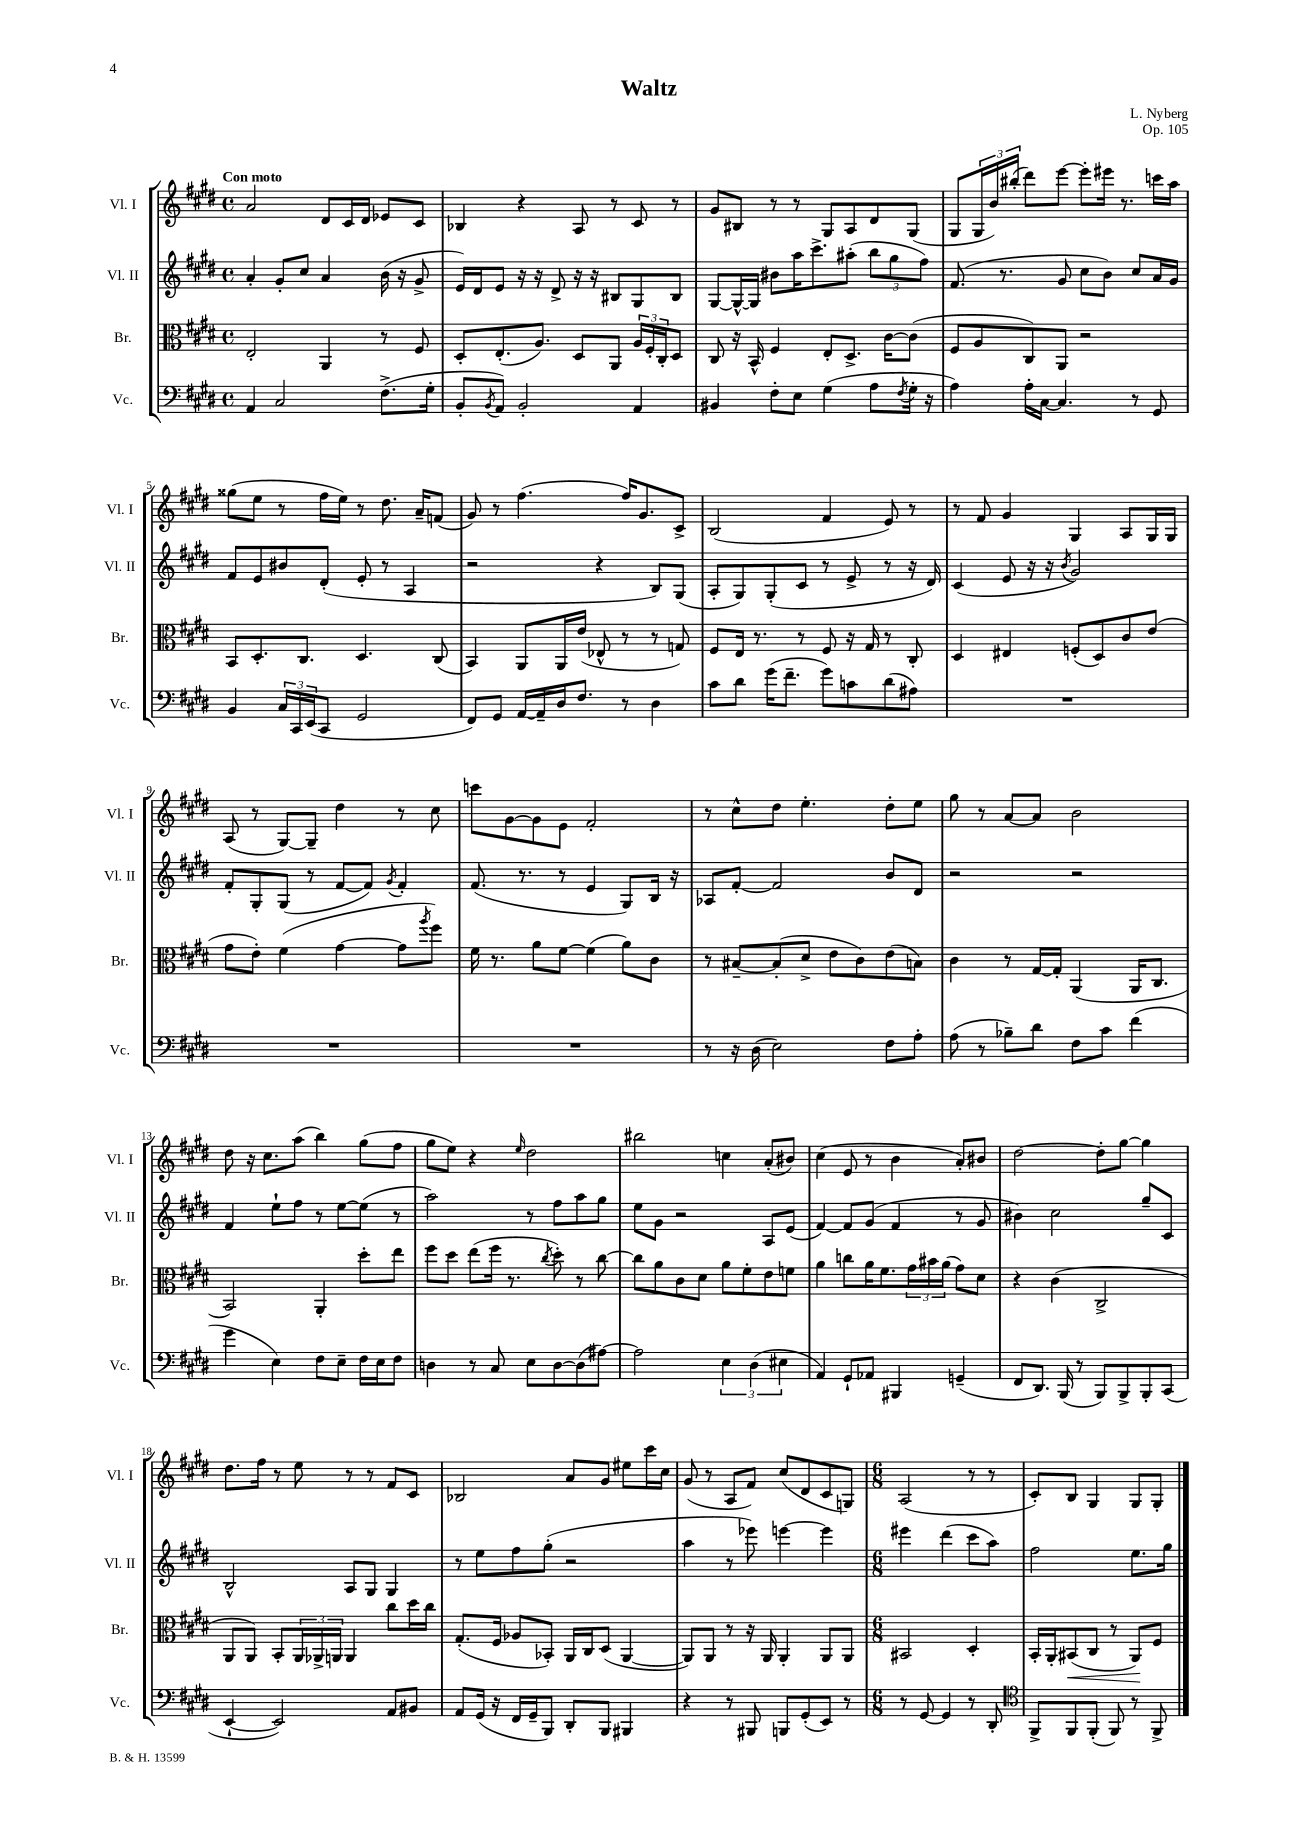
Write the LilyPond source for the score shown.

\header { title = "Waltz" composer = "L. Nyberg" opus = "Op. 105" }
<<
\new StaffGroup <<
\new Staff = "s0" \with { instrumentName = "Vl. I" shortInstrumentName = "Vl. I" } {
    \clef treble \key e \major \defaultTimeSignature \time 4/4 \tempo "Con moto"
    a'2 dis'8 cis'16 dis'16 ees'8 cis'8 |
    bes4 r4 a8 r8 cis'8 r8 |
    gis'8 bis8 r8 r8 gis8 a8 dis'8 gis8( |
    gis8 \tuplet 3/2 { gis16 b'16) bis''16-.( } dis'''8) e'''8~ e'''8-. eis'''16 r8. c'''16 a''16 |
    gisis''8( e''8 r8 fis''16 e''16) r8 dis''8. a'16-- f'8( |
    gis'8) r8 fis''4.( fis''16) gis'8. cis'8-> |
    b2( fis'4 e'8) r8 |
    r8 fis'8 gis'4 gis4 a8 gis16 gis16 |
    a8( r8 gis8~) gis8-- dis''4 r8 cis''8 |
    c'''8 gis'8~ gis'8 e'8 fis'2-. |
    r8 cis''8-^ dis''8 e''4.-. dis''8-. e''8 |
    gis''8 r8 a'8~ a'8 b'2 |
    dis''8 r16 cis''8. a''8( b''4) gis''8( fis''8 |
    gis''8 e''8) r4 \grace { e''16 } dis''2 |
    bis''2 c''4 a'8-.( bis'8) |
    cis''4( e'8 r8 b'4 a'8-.) bis'8 |
    dis''2~ dis''8-. gis''8~ gis''4 |
    dis''8. fis''16 r8 e''8 r8 r8 fis'8 cis'8 |
    bes2 a'8 gis'8 eis''8 cis'''16 cis''16 |
    gis'8( r8 a8 fis'8) cis''8( dis'8 cis'8 g8) |
    \numericTimeSignature \time 6/8 a2( r8 r8 |
    cis'8-.) b8 gis4 gis8 gis8-. \bar "|." |
}
\new Staff = "s1" \with { instrumentName = "Vl. II" shortInstrumentName = "Vl. II" } {
    \clef treble \key e \major \defaultTimeSignature \time 4/4
    a'4-. gis'8-. cis''8 a'4 b'16( r16 gis'8-> |
    e'16) dis'16 e'8 r16 r16 dis'8-> r16 r16 bis8 gis8 bis8 |
    gis8~ gis16~-^ gis16 bis'8 a''16 cis'''8.-> ais''8-.( \tuplet 3/2 { b''8 gis''8 fis''8) } |
    fis'8.( r8. gis'8 cis''8 b'8) cis''8 a'16 gis'16 |
    fis'8 e'8 bis'8 dis'8-.( e'8-. r8 a4 |
    r2 r4 b8) gis8( |
    a8-. gis8) gis8-.( cis'8 r8 e'8-> r8 r16 dis'16) |
    cis'4( e'8 r16 r16 \acciaccatura { b'8 } gis'2) |
    fis'8-. gis8-. gis8( r8 fis'8~ fis'8) \acciaccatura { gis'8 } fis'4-. |
    fis'8.( r8. r8 e'4 gis8) b16 r16 |
    aes8 fis'8~-. fis'2 b'8 dis'8 |
    r2 r2 |
    fis'4 e''8-! fis''8 r8 e''8~ e''8( r8 |
    a''2) r8 fis''8 a''8 gis''8 |
    e''8 gis'8 r2 a8 e'8( |
    fis'4~) fis'8 gis'8( fis'4 r8 gis'8 |
    bis'4) cis''2 gis''8-- cis'8 |
    b2-^ a8 gis8 gis4 |
    r8 e''8 fis''8 gis''8-.( r2 |
    a''4 r8 ees'''8) e'''4~ e'''4 |
    \numericTimeSignature \time 6/8 eis'''4 dis'''4( cis'''8 a''8) |
    fis''2 e''8. gis''16 \bar "|." |
}
\new Staff = "s2" \with { instrumentName = "Br." shortInstrumentName = "Br." } {
    \clef alto \key e \major \defaultTimeSignature \time 4/4
    e2-. a,4 r8 fis8 |
    dis8-. e8.-.( a8.) dis8 a,8 \tuplet 3/2 { a16 fis16-. cis16-. } dis8 |
    cis8 r16 b,16-^ fis4 e8-. dis8.-> cis'16~ cis'8( |
    fis8 a8 cis8) a,8 r2 |
    b,8 dis8.-. cis8. dis4. cis8( |
    b,4) a,8 a,16 e'16( ees8-^ r8 r8 g8) |
    fis8 e16 r8. r8 fis8 r16 gis16 r8 cis8-. |
    dis4 eis4 f8-.( dis8) cis'8 e'8( |
    gis'8 e'8-.) fis'4( gis'4~ gis'8 \acciaccatura { a''8 } fis''8) |
    fis'16 r8. a'8 fis'8~ fis'4( a'8) cis'8 |
    r8 bis8~-- bis8-.( dis'8-> e'8 cis'8) e'8( b8) |
    cis'4 r8 gis16~ gis16-. a,4( a,16 cis8. |
    b,2) a,4-. dis''8-. e''8 |
    fis''8 dis''8 e''8( fis''16 r8. \acciaccatura { cis''8 } dis''8-.) r8 cis''8~ |
    cis''8 a'8 cis'8 dis'8 a'8 fis'8-. e'8 f'8 |
    a'4 c''8 a'16 fis'8. \tuplet 3/2 { gis'16 bis'16 a'16( } gis'8) dis'8 |
    r4 cis'4( cis2-> |
    a,8 a,8) b,8-. \tuplet 3/2 { a,16 aes,16-> a,16 } a,4 cis''8 dis''16 cis''16 |
    gis8.-.( fis16 aes8 bes,8-.) a,16 cis16 dis8( a,4~ |
    a,8) a,8 r8 r16 a,16 a,4-. a,8 a,8 |
    \numericTimeSignature \time 6/8 bis,2 dis4-. |
    b,16-. a,16-. bis,8\<( cis8 r8 a,8\!) fis8 \bar "|." |
}
\new Staff = "s3" \with { instrumentName = "Vc." shortInstrumentName = "Vc." } {
    \clef bass \key e \major \defaultTimeSignature \time 4/4
    a,4 cis2 fis8.->( gis16-. |
    b,8-. \acciaccatura { b,8 } a,8) b,2-. a,4 |
    bis,4 fis8-. e8 gis4( a8 \acciaccatura { fis8 } gis16-. r16 |
    a4) a16-. cis16~ cis4. r8 gis,8 |
    b,4 \tuplet 3/2 { cis16 cis,16 e,16( } cis,8 gis,2 |
    fis,8) gis,8 a,16~ a,16-- dis16 fis8. r8 dis4 |
    cis'8 dis'8 gis'16( fis'8.-- gis'8) c'8 dis'8( ais8) |
    R1 |
    R1 |
    R1 |
    r8 r16 dis16( e2) fis8 a8-. |
    a8( r8 bes8--) dis'8 fis8 cis'8 fis'4( |
    gis'4 e4) fis8 e8-- fis16 e16 fis8 |
    d4 r8 cis8 e8 d8~ d8( ais8~) |
    ais2 \tuplet 3/2 { e4 dis4( eis4 } |
    a,4) gis,8-! aes,8 bis,,4 g,4--( |
    fis,8 dis,8.) b,,16( r8 b,,8) b,,8-> b,,8-. cis,8( |
    e,4~-! e,2) a,8 bis,8 |
    a,8 gis,16( r16 fis,16 gis,16-- b,,8) dis,8-. b,,8 bis,,4 |
    r4 r8 bis,,8 b,,8 gis,8-.( e,8) r8 |
    \numericTimeSignature \time 6/8 r8 gis,8~ gis,4 r8 dis,8-. |
    \clef tenor fis,8-> fis,8 fis,8-.( fis,8) r8 fis,8-> \bar "|." |
}
>>
>>
